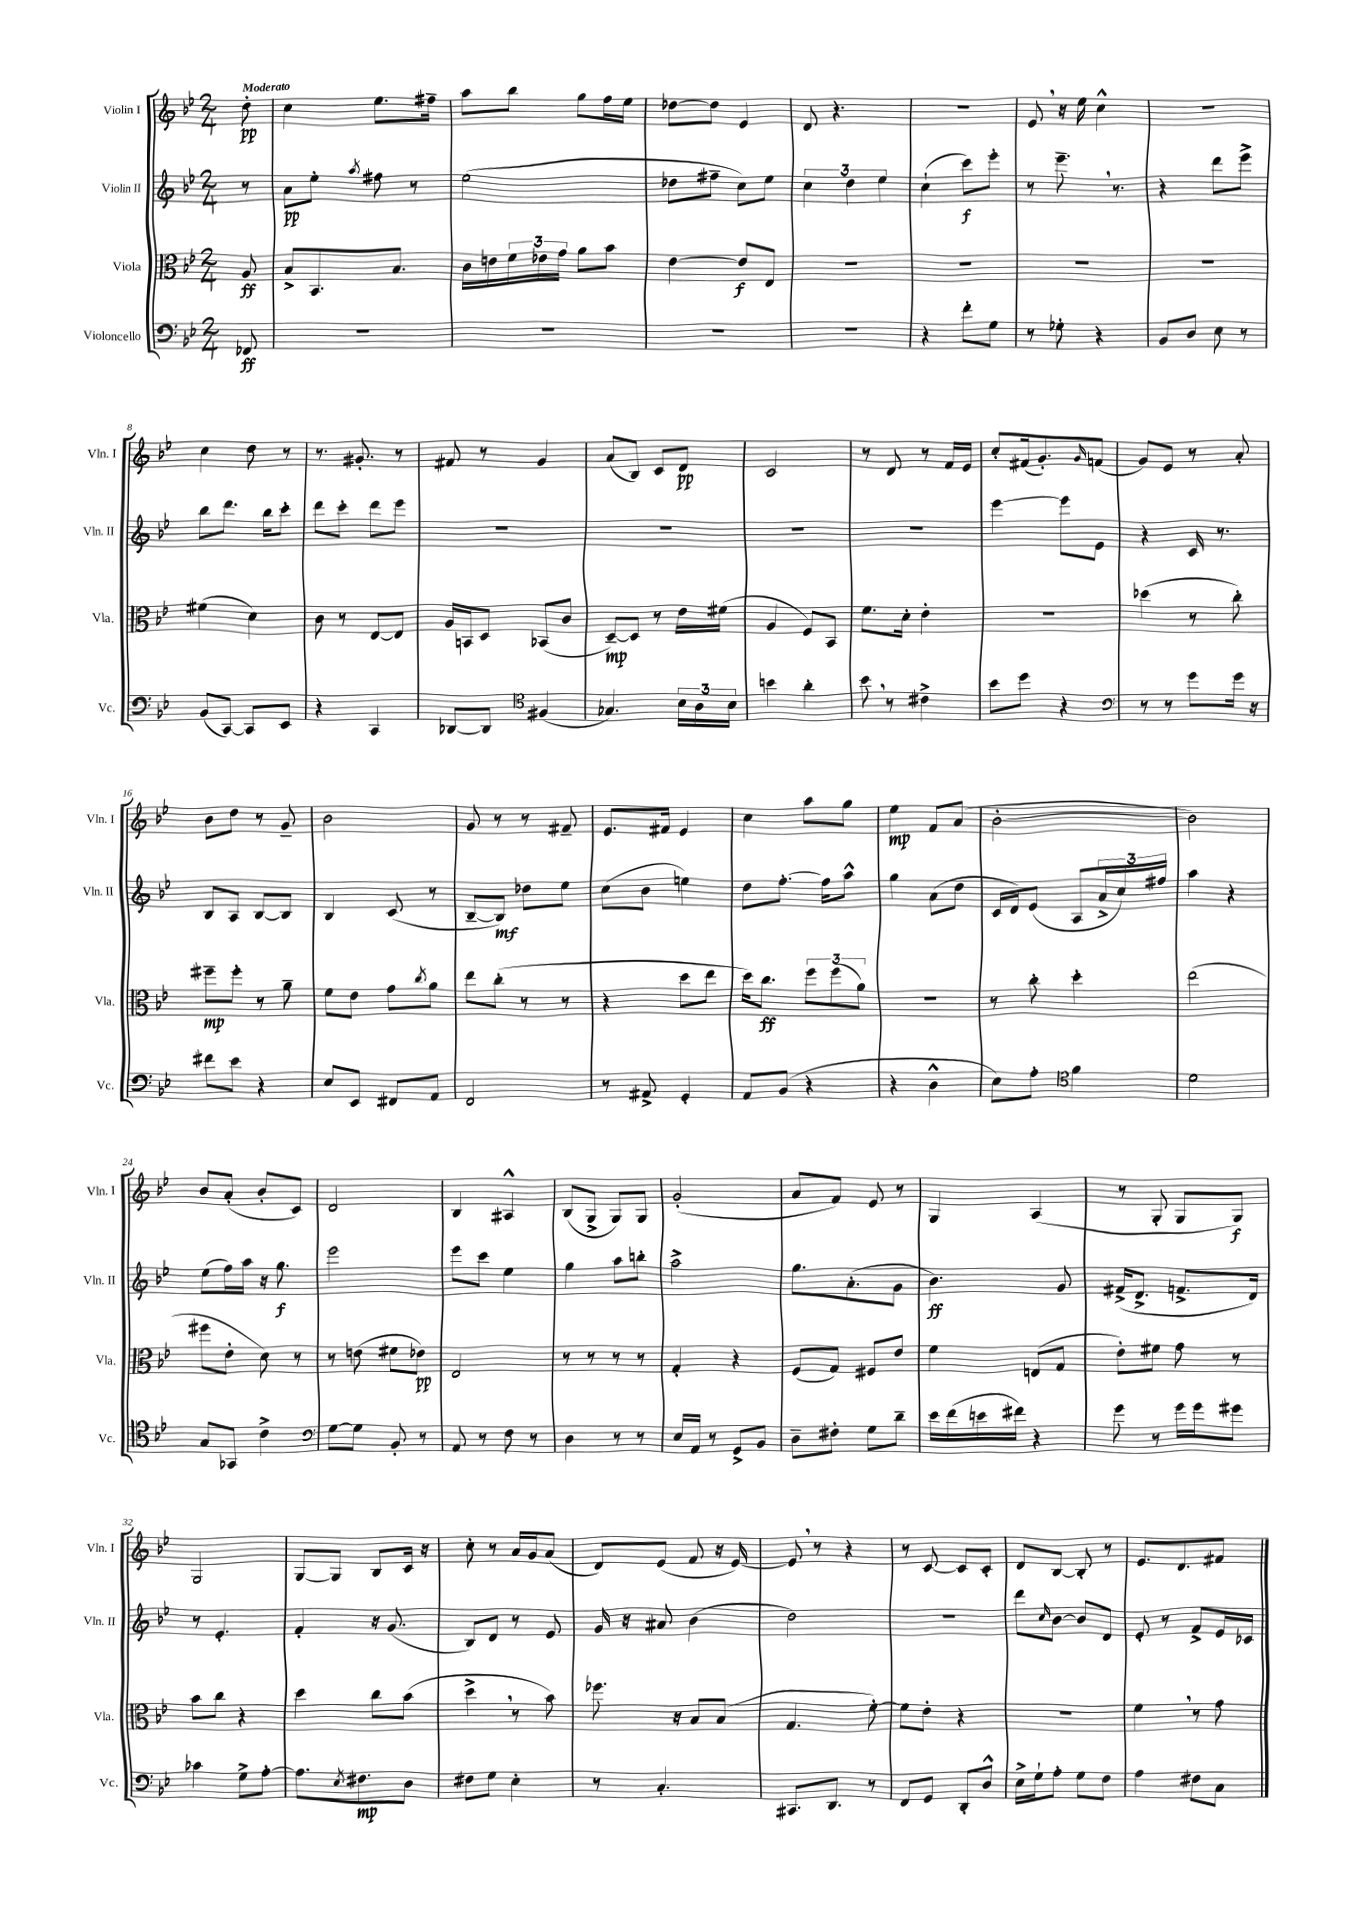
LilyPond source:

<<
\new StaffGroup <<
\new Staff = "s0" \with { instrumentName = "Violin I" shortInstrumentName = "Vln. I" } {
    \clef treble \key bes \major \numericTimeSignature \time 2/4 \partial 8 \tempo "Moderato"
    d''8-.\pp |
    c''4 ees''8. fis''16-- |
    a''8 bes''8 g''8 f''16 ees''16 |
    des''8~ des''8 ees'4 |
    d'8 r4. |
    r2 |
    ees'8 \breathe r16 ees''16 c''4-^ |
    r2 |
    c''4 d''8 r8 |
    r8. gis'8.-. r8 |
    fis'8 r8 g'4 |
    a'8( bes8) c'8 d'8\pp |
    c'2 |
    r8 d'8 r8 f'16 ees'16 |
    c''8-. fis'16( g'8.-.) \grace { g'16 } f'8( |
    g'8) ees'8 r8 a'8-. |
    bes'8 d''8 r8 g'8-- |
    bes'2 |
    g'8 r8 r8 fis'8-- |
    ees'8. fis'16 ees'4 |
    c''4 a''8 g''8 |
    ees''4\mp f'8 a'8( |
    bes'2~-. |
    bes'2) |
    bes'8 a'8-.( bes'8-. c'8) |
    d'2 |
    bes4 ais4-^ |
    bes8( g8-> g8) g8 |
    g'2-.( |
    a'8 f'8) ees'8 r8 |
    g4 a4( |
    r8 g8-. g8 g8\f) |
    g2 |
    g8~ g8 bes8 c'16 r16 |
    c''8-. r8 a'16 g'16 a'8( |
    d'8) ees'8( f'8 r16 ees'16~) |
    ees'8 \breathe r8 r4 |
    r8 c'8~ c'8 c'8-. |
    d'8 bes8~ bes8-. r8 |
    ees'8. d'8. fis'8 \bar "|." |
}
\new Staff = "s1" \with { instrumentName = "Violin II" shortInstrumentName = "Vln. II" } {
    \clef treble \key bes \major \numericTimeSignature \time 2/4 \partial 8
    r8 |
    a'8\pp ees''8-. \acciaccatura { a''8 } fis''8 r8 |
    ees''2( |
    des''8 fis''8-- c''8) ees''8 |
    \tuplet 3/2 { c''4 d''4 ees''4 } |
    c''4-!( c'''8\f) ees'''8-. |
    r8 ees'''8.-- \breathe r8. |
    r4 d'''8 ees'''8-> |
    bes''8 d'''8. bes''16 c'''8-. |
    d'''8 c'''8-. d'''8 ees'''8 |
    R2 |
    R2 |
    R2 |
    R2 |
    ees'''4~ ees'''8 ees'8 |
    r4 c'16 r8. |
    bes8 a8 bes8~ bes8 |
    bes4 c'8( r8 |
    bes8~-- bes8\mf) des''8 ees''8 |
    c''8( bes'8 e''4) |
    d''8 f''8.~-. f''16 a''8-^ |
    g''4 a'8( d''8 |
    c'16 d'16) ees'8( a8 \tuplet 3/2 { a'16-> c''16) fis''16 } |
    a''4 r4 |
    ees''8( f''16) a''16 r16 g''8.\f |
    ees'''2 |
    ees'''8 c'''8 ees''4 |
    g''4 a''8 b''8-. |
    a''2-> |
    g''8. a'8.-.( g'8 |
    bes'4.\ff) g'8 |
    fis'16->( d'8.-> f'8.-> d'16) |
    r8 ees'4.-. |
    f'4-. r16 g'8.( |
    bes8) d'8 r8 ees'8 |
    g'16 r16 ais'8 bes'4( |
    d''2) |
    R2 |
    d'''8 \grace { c''16 } bes'8~ bes'8 d'8 |
    ees'8-. r8 f'8-> ees'16 ces'16 \bar "|." |
}
\new Staff = "s2" \with { instrumentName = "Viola" shortInstrumentName = "Vla." } {
    \clef alto \key bes \major \numericTimeSignature \time 2/4 \partial 8
    a8\ff |
    bes8-> bes,8. bes8. |
    c'16 e'16 \tuplet 3/2 { f'16 ees'16 g'16 } a'8 bes'8 |
    ees'4~ ees'8\f ees8 |
    R2 |
    R2 |
    R2 |
    R2 |
    fis'4( d'4) |
    c'8 r8 ees8~ ees8 |
    a16 b,16 d8 bes,8( c'8 |
    d8~--\mp) d8 r8 ees'16 fis'16( |
    a4 f8) bes,8 |
    f'8. d'16-. ees'4-. |
    R2 |
    des''4( r8 c''8-.) |
    fis''8--\mp fis''8-. r8 a'8-- |
    f'8 ees'8 g'8 \acciaccatura { c''8 } a'8 |
    ees''8 c''8-.( r8 r8 |
    r4 d''8 ees''8 |
    d''16) c''8.\ff \tuplet 3/2 { f''8 f''8( a'8) } |
    R2 |
    r8 c''8-. d''4-. |
    ees''2( |
    fis''8 ees'8-. d'8) r8 |
    r8 e'8( fis'8 ees'8\pp) |
    ees2 |
    r8 r8 r8 r8 |
    g4-. r4 |
    f8( g8) fis8 ees'8 |
    f'4 e8( g8 |
    ees'8-.) fis'8 g'8 r8 |
    bes'8 c''8 r4 |
    d''4 c''8 bes'8( |
    d''4-> \breathe r8 bes'8) |
    fes''8. r16 bes8 bes8( |
    g4. f'8~-.) |
    f'8 ees'8-. r4 |
    R2 |
    f'4 \breathe r8 g'8 \bar "|." |
}
\new Staff = "s3" \with { instrumentName = "Violoncello" shortInstrumentName = "Vc." } {
    \clef bass \key bes \major \numericTimeSignature \time 2/4 \partial 8
    fes,8\ff |
    R2 |
    R2 |
    R2 |
    R2 |
    r4 f'8-. g8 |
    r8 ges8-. r4 |
    bes,8 d8 ees8 r8 |
    bes,8( c,8~) c,8 ees,8 |
    r4 c,4 |
    des,8~ des,8 \clef tenor fis4( |
    ges4.) \tuplet 3/2 { bes16 a16 bes16 } |
    b'4 a'4-. |
    bes'8 \breathe r8 cis'4-> |
    bes'8 d''8 r4 |
    \clef bass r8 r8 g'8 g'16 r16 |
    fis'8 ees'8 r4 |
    ees8 ees,8 fis,8 a,8 |
    f,2 |
    r8 ais,8-> g,4-. |
    a,8 bes,8( r4 |
    r4 d4-^ |
    ees8) a8-. \clef tenor f'4 |
    d'2 |
    g8 ges,8 c'4-> |
    \clef bass g8~ g8 bes,8-. r8 |
    a,8 r8 f8 r8 |
    d4 r8 r8 |
    ees16 a,16 r8 g,8-> bes,8 |
    d8-- fis8-. g8 d'8-- |
    ees'16 f'16( e'16 fis'16) r4 |
    g'8 r8 g'16 g'16 gis'8 |
    ces'4 g8-> a8~-. |
    a8. \acciaccatura { ees8 } fis8.\mp d8 |
    fis8 g8 ees4-. |
    r8 c4.-. |
    cis,8. d,8. r8 |
    f,8 g,8 d,8-. d8-^ |
    ees16-> g16-! a8-. g8 f8 |
    a4 fis8 c8 \bar "|." |
}
>>
>>
